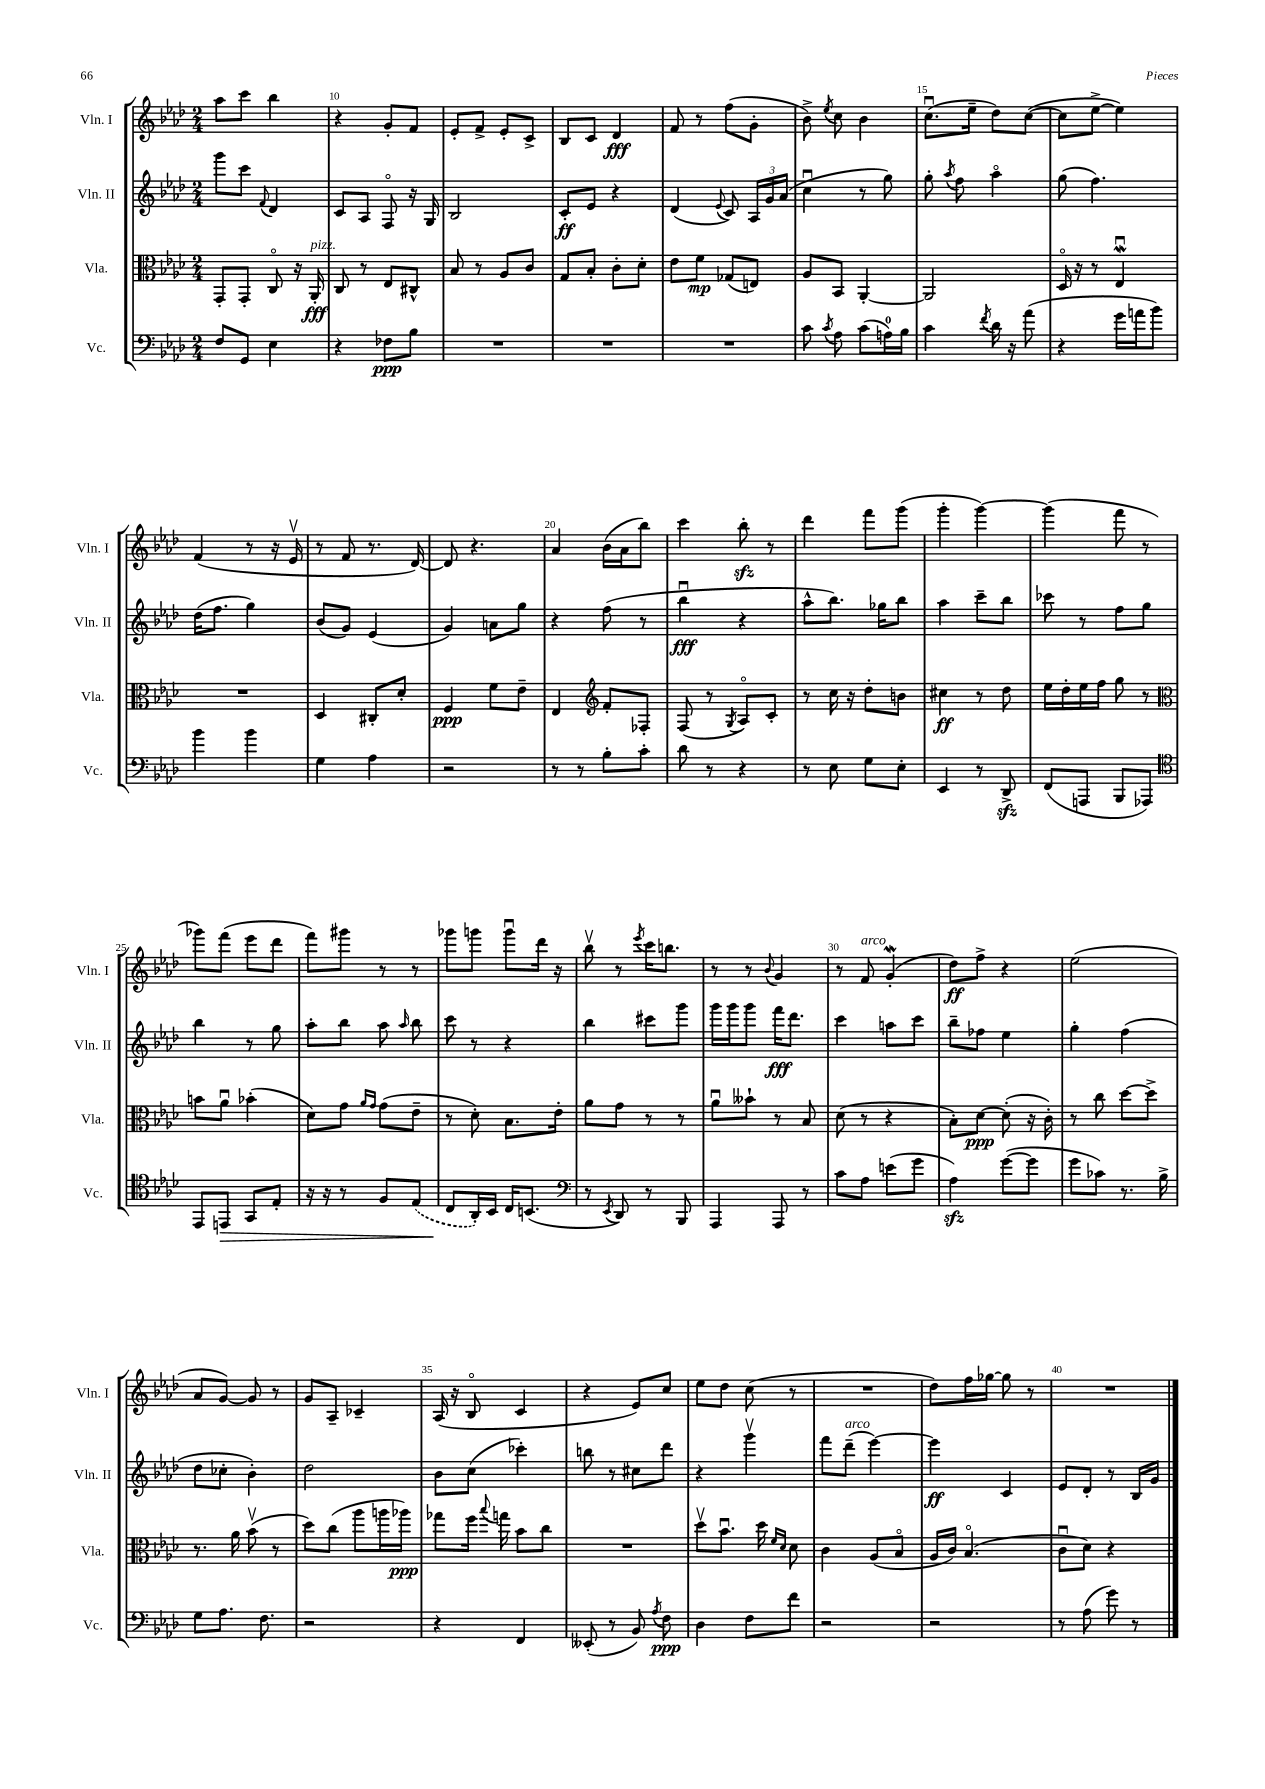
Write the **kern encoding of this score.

**kern	**dynam	**kern	**dynam	**kern	**dynam	**kern	**dynam
*part4	*part4	*part3	*part3	*part2	*part2	*part1	*part1
*staff4	*staff4	*staff3	*staff3	*staff2	*staff2	*staff1	*staff1
*I"Vc.	*	*I"Vla.	*	*I"Vln. II	*	*I"Vln. I	*
*I'Vc.	*	*I'Vla.	*	*I'Vln. II	*	*I'Vln. I	*
*clefF4	*	*clefC3	*	*clefG2	*	*clefG2	*
*k[b-e-a-d-]	*	*k[b-e-a-d-]	*	*k[b-e-a-d-]	*	*k[b-e-a-d-]	*
*M2/4	*	*M2/4	*	*M2/4	*	*M2/4	*
=9	=9	=9	=9	=9	=9	=9	=9
8F/L	.	8GG'/L	.	8ggg\L	.	8aa-\L	.
8GG/J	.	8GG'/J	.	8ccc\J	.	8ccc\J	.
.	.	.	.	8qqf/	.	.	.
4E-\	.	8C/	.	4d-/	.	4bb-\	.
.	.	16r	.	.	.	.	.
!	!	!LO:TX:a:i:t=pizz.	!	!	!	!	!
.	.	16AA-'/	fff	.	.	.	.
=10	=10	=10	=10	=10	=10	=10	=10
4r	.	8C/	.	8c/L	.	4r	.
.	.	8r	.	8A-/J	.	.	.
8F-X\L	ppp	8E-/L	.	8F/	.	8g'/L	.
8B-\J	.	8C#X^^/J	.	16r	.	8f/J	.
.	.	.	.	16G/	.	.	.
=11	=11	=11	=11	=11	=11	=11	=11
2r	.	8B-/	.	2B-/	.	8e-'/L	.
.	.	8r	.	.	.	8f^/J	.
.	.	8A-/L	.	.	.	8e-'/L	.
.	.	8c/J	.	.	.	8c^/J	.
=12	=12	=12	=12	=12	=12	=12	=12
2r	.	8G/L	.	8c'/L	ff	8B-/L	.
.	.	8B-'/J	.	8e-/J	.	8c/J	.
.	.	8c'\L	.	4r	.	4d-/	fff
.	.	8d-'\J	.	.	.	.	.
=13	=13	=13	=13	=13	=13	=13	=13
2r	.	8e-\L	.	(4d-/	.	8f/	.
.	.	8f\J	mp	.	.	8r	.
.	.	.	.	8qqe-/	.	.	.
.	.	(8G-X/L	.	8c/)	.	(8ff\L	.
.	.	8En/J)	.	24A-/LL	.	8g'\J	.
.	.	.	.	24g/	.	.	.
.	.	.	.	(24a-/JJ	.	.	.
=14	=14	=14	=14	=14	=14	=14	=14
8c\	.	8A-/L	.	4ccu\	.	8b-^\)	.
8qc/	.	.	.	.	.	8qee-/	.
8A-\	.	8BB-/J	.	.	.	8cc\	.
(8c\L	.	[4AA-'/	.	8r	.	4b-\	.
16An\L)	.	.	.	8gg\)	.	.	.
16B-\JJ	.	.	.	.	.	.	.
=15	=15	=15	=15	=15	=15	=15	=15
4c\	.	2AA-/]	.	8gg'\	.	(8.ccu\L	.
.	.	.	.	8qaa-/	.	.	.
.	.	.	.	8ff\	.	.	.
.	.	.	.	.	.	16ee-~\Jk	.
8qf/	.	.	.	.	.	.	.
16d-\	.	.	.	4aa-\	.	8dd-\L)	.
16r	.	.	.	.	.	.	.
(8a-\	.	.	.	.	.	([8cc\J	.
=16	=16	=16	=16	=16	=16	=16	=16
4r	.	16D-/	.	(8gg\	.	8cc\L]	.
.	.	16r	.	.	.	.	.
.	.	8r	.	4.ff\)	.	[8ee-^\J	.
16g\LL	.	4E-Wu/	.	.	.	4ee-\])	.
16an\J	.	.	.	.	.	.	.
8b-\J)	.	.	.	.	.	.	.
!!LO:LB:g=z
=17	=17	=17	=17	=17	=17	=17	=17
4b-\	.	2r	.	(16dd-\KL	.	(4f/	.
.	.	.	.	8.ff\J	.	.	.
4b-\	.	.	.	4gg\)	.	8r	.
.	.	.	.	.	.	16r	.
.	.	.	.	.	.	16e-v/	.
=18	=18	=18	=18	=18	=18	=18	=18
4G\	.	4D-/	.	(8b-/L	.	8r	.
.	.	.	.	8g/J)	.	8f/	.
4A-\	.	8C#X'/L	.	(4e-/	.	8.r	.
.	.	8d-'/J	.	.	.	.	.
.	.	.	.	.	.	[16d-/)	.
=19	=19	=19	=19	=19	=19	=19	=19
2r	.	4F/	ppp	4g/)	.	8d-/]	.
.	.	.	.	.	.	4.r	.
.	.	8f\L	.	8an\L	.	.	.
.	.	8e-~\J	.	8gg\J	.	.	.
=20	=20	=20	=20	=20	=20	=20	=20
8r	.	4E-/	.	4r	.	4a-/	.
8r	.	.	.	.	.	.	.
*	*	*clefG2	*	*	*	*	*
8B-'\L	.	8f'/L	.	(8ff\	.	(16b-\LL	.
.	.	.	.	.	.	16a-\J	.
8c'\J	.	8F-X'/J	.	8r	.	8bb-\J)	.
=21	=21	=21	=21	=21	=21	=21	=21
8d-\	.	(8F/	.	4bb-u\	fff	4ccc\	.
8r	.	8r	.	.	.	.	.
.	.	8qG/	.	.	.	.	.
4r	.	8A-/L)	.	4r	.	8bb-zz'\	.
.	.	8c'/J	.	.	.	8r	.
=22	=22	=22	=22	=22	=22	=22	=22
8r	.	8r	.	8aa-^^\L	.	4ddd-\	.
8E-\	.	16cc\	.	8.bb-\J)	.	.	.
.	.	16r	.	.	.	.	.
8G\L	.	8dd-'\L	.	.	.	8fff\L	.
.	.	.	.	16gg-X\KL	.	.	.
8E-'\J	.	8bn\J	.	8bb-\J	.	(8ggg\J	.
=23	=23	=23	=23	=23	=23	=23	=23
4EE-/	.	4cc#X\	ff	4aa-\	.	4ggg'\	.
8r	.	8r	.	8ccc~\L	.	[4ggg\)	.
8DD-zz^/	.	8dd-\	.	8bb-\J	.	.	.
=24	=24	=24	=24	=24	=24	=24	=24
(8FF/L	.	16ee-\LL	.	8ccc-X\	.	(4ggg\]	.
.	.	16dd-'\	.	.	.	.	.
8AAAn/J	.	16ee-\	.	8r	.	.	.
.	.	16ff\JJ	.	.	.	.	.
8BBB-/L	.	8gg\	.	8ff\L	.	8fff\	.
8AAA-X/J)	.	8r	.	8gg\J	.	8r	.
!!LO:LB:g=z
=25	=25	=25	=25	=25	=25	=25	=25
*clefC4	*	*clefC3	*	*	*	*	*
8EE-/L	.	8bn\L	.	4bb-\	.	8ggg-X\L)	.
!	!LO:HP:b	!	!	!	!	!	!
8EEn/J	>	8a-u\J	.	.	.	(8fff\J	.
8GG/L	.	(4b-X'\	.	8r	.	8eee-\L	.
8E-'/J	.	.	.	8gg\	.	8ddd-\J	.
=26	=26	=26	=26	=26	=26	=26	=26
16r	.	8d-\L)	.	8aa-'\L	.	8fff\L)	.
16r	.	.	.	.	.	.	.
8r	.	8g\J	.	8bb-\J	.	8ggg#X\J	.
.	.	16qqa-/LL	.	.	.	.	.
.	.	16qqg/JJ	.	.	.	.	.
8F/L	.	(8g\L	.	8aa-\	.	8r	.
.	.	.	.	16qqaa-/	.	.	.
(8E-/J	.	8e-~\J	.	8bb-\	.	8r	.
=27	=27	=27	=27	=27	=27	=27	=27
8C/L	.	8r	.	8ccc\	.	8ggg-X\L	.
16AA-'/L)	]	8d-'\)	.	8r	.	8gggn\J	.
16BB-/JJ	.	.	.	.	.	.	.
16C/KL	.	8.B-\L	.	4r	.	8gggu\L	.
(8.BBn/J	.	.	.	.	.	.	.
.	.	.	.	.	.	16ddd-\Jk	.
.	.	16e-'\Jk	.	.	.	16r	.
=28	=28	=28	=28	=28	=28	=28	=28
*clefF4	*	*	*	*	*	*	*
8r	.	8a-\L	.	4bb-\	.	8bb-v\	.
8qEE-/	.	.	.	.	.	.	.
8DD-/)	.	8g\J	.	.	.	8r	.
.	.	.	.	.	.	8qeee-/	.
8r	.	8r	.	8ccc#X\L	.	16ccc\KL	.
.	.	.	.	.	.	8.bbn\J	.
8BBB-/	.	8r	.	8ggg\J	.	.	.
=29	=29	=29	=29	=29	=29	=29	=29
4AAA-/	.	8a-u\L	.	16ggg\LL	.	8r	.
.	.	.	.	16ggg\J	.	.	.
.	.	8b--X`\J	.	8ggg\J	.	8r	.
.	.	.	.	.	.	8qqb-/	.
8AAA-/	.	8r	.	16fff\KL	fff	4g/	.
.	.	.	.	8.ddd-\J	.	.	.
8r	.	8B-/	.	.	.	.	.
=30	=30	=30	=30	=30	=30	=30	=30
8c\L	.	(8d-\	.	4ccc\	.	8r	.
!	!	!	!	!	!	!LO:TX:a:i:t=arco	!
8A-\J	.	8r	.	.	.	8f/	.
(8en\L	.	4r	.	8aan\L	.	(4gW'/	.
8g\J	.	.	.	8ccc\J	.	.	.
=31	=31	=31	=31	=31	=31	=31	=31
4A-zz\)	.	8B-'\L)	.	8bb-~\L	.	8dd-\L)	ff
.	.	[8d-\J	ppp	8ff-X\J	.	8ff^\J	.
([8g\L	.	(8d-'\]	.	4ee-\	.	4r	.
8g\J]	.	16r	.	.	.	.	.
.	.	16c'\)	.	.	.	.	.
=32	=32	=32	=32	=32	=32	=32	=32
8g\L	.	8r	.	4gg'\	.	(2ee-\	.
8c-X\J)	.	8cc\	.	.	.	.	.
8.r	.	[8dd-\L	.	(4ff\	.	.	.
.	.	8dd-^\J]	.	.	.	.	.
16B-^\	.	.	.	.	.	.	.
!!LO:LB:g=z
=33	=33	=33	=33	=33	=33	=33	=33
8G\L	.	8.r	.	8dd-\L	.	8a-/L	.
8.A-\J	.	.	.	8cc-X'\J	.	[8g/J)	.
.	.	16a-\	.	.	.	.	.
.	.	(8b-v\	.	4b-'\)	.	8g/]	.
8.F\	.	.	.	.	.	.	.
.	.	8r	.	.	.	8r	.
=34	=34	=34	=34	=34	=34	=34	=34
2r	.	8dd-\L)	.	2dd-\	.	8g/L	.
.	.	(8cc\J	.	.	.	8A-~/J	.
.	.	8aa-\L	.	.	.	4c-X~/	.
.	.	16aan\L	.	.	.	.	.
.	.	16aa-X\JJ)	ppp	.	.	.	.
=35	=35	=35	=35	=35	=35	=35	=35
4r	.	8gg-X\L	.	8b-\L	.	(16A-/	.
.	.	.	.	.	.	16r	.
.	.	16ff\Jk	.	(8cc\J	.	8B-/	.
.	.	8qqbb-/	.	.	.	.	.
.	.	16ggn\	.	.	.	.	.
4FF/	.	8b-\L	.	4ccc-X'\)	.	4c/	.
.	.	8cc\J	.	.	.	.	.
=36	=36	=36	=36	=36	=36	=36	=36
(8EE--X'/	.	2r	.	8bbn\	.	4r	.
8r	.	.	.	8r	.	.	.
8BB-/)	.	.	.	8cc#X\L	.	8e-/L)	.
8qA-/	.	.	.	.	.	.	.
8F\	ppp	.	.	8ddd-\J	.	8cc/J	.
=37	=37	=37	=37	=37	=37	=37	=37
4D-\	.	8dd-v\L	.	4r	.	8ee-\L	.
.	.	8.b-u\J	.	.	.	8dd-\J	.
8F\L	.	.	.	4gggv\	.	(8cc\	.
.	.	16dd-\	.	.	.	.	.
.	.	16qqf/LL	.	.	.	.	.
.	.	16qqd-/JJ	.	.	.	.	.
8f\J	.	8d-\	.	.	.	8r	.
=38	=38	=38	=38	=38	=38	=38	=38
2r	.	4c\	.	8fff\L	.	2r	.
!	!	!	!	!LO:TX:a:i:t=arco	!	!	!
.	.	.	.	(8ddd-~\J	.	.	.
.	.	(8A-/L	.	[4eee-\)	.	.	.
.	.	8B-/J	.	.	.	.	.
=39	=39	=39	=39	=39	=39	=39	=39
2r	.	16A-/LL	.	4eee-\]	ff	8dd-\L)	.
.	.	16c/JJ)	.	.	.	.	.
.	.	(4.B-/	.	.	.	16ff\L	.
.	.	.	.	.	.	[16gg-X\JJ	.
.	.	.	.	4c/	.	8gg-\]	.
.	.	.	.	.	.	8r	.
=40	=40	=40	=40	=40	=40	=40	=40
8r	.	8cu\L	.	8e-/L	.	2r	.
(8A-\	.	8d-\J)	.	8d-'/J	.	.	.
8g\)	.	4r	.	8r	.	.	.
8r	.	.	.	16B-/LL	.	.	.
.	.	.	.	16g/JJ	.	.	.
==	==	==	==	==	==	==	==
*-	*-	*-	*-	*-	*-	*-	*-
